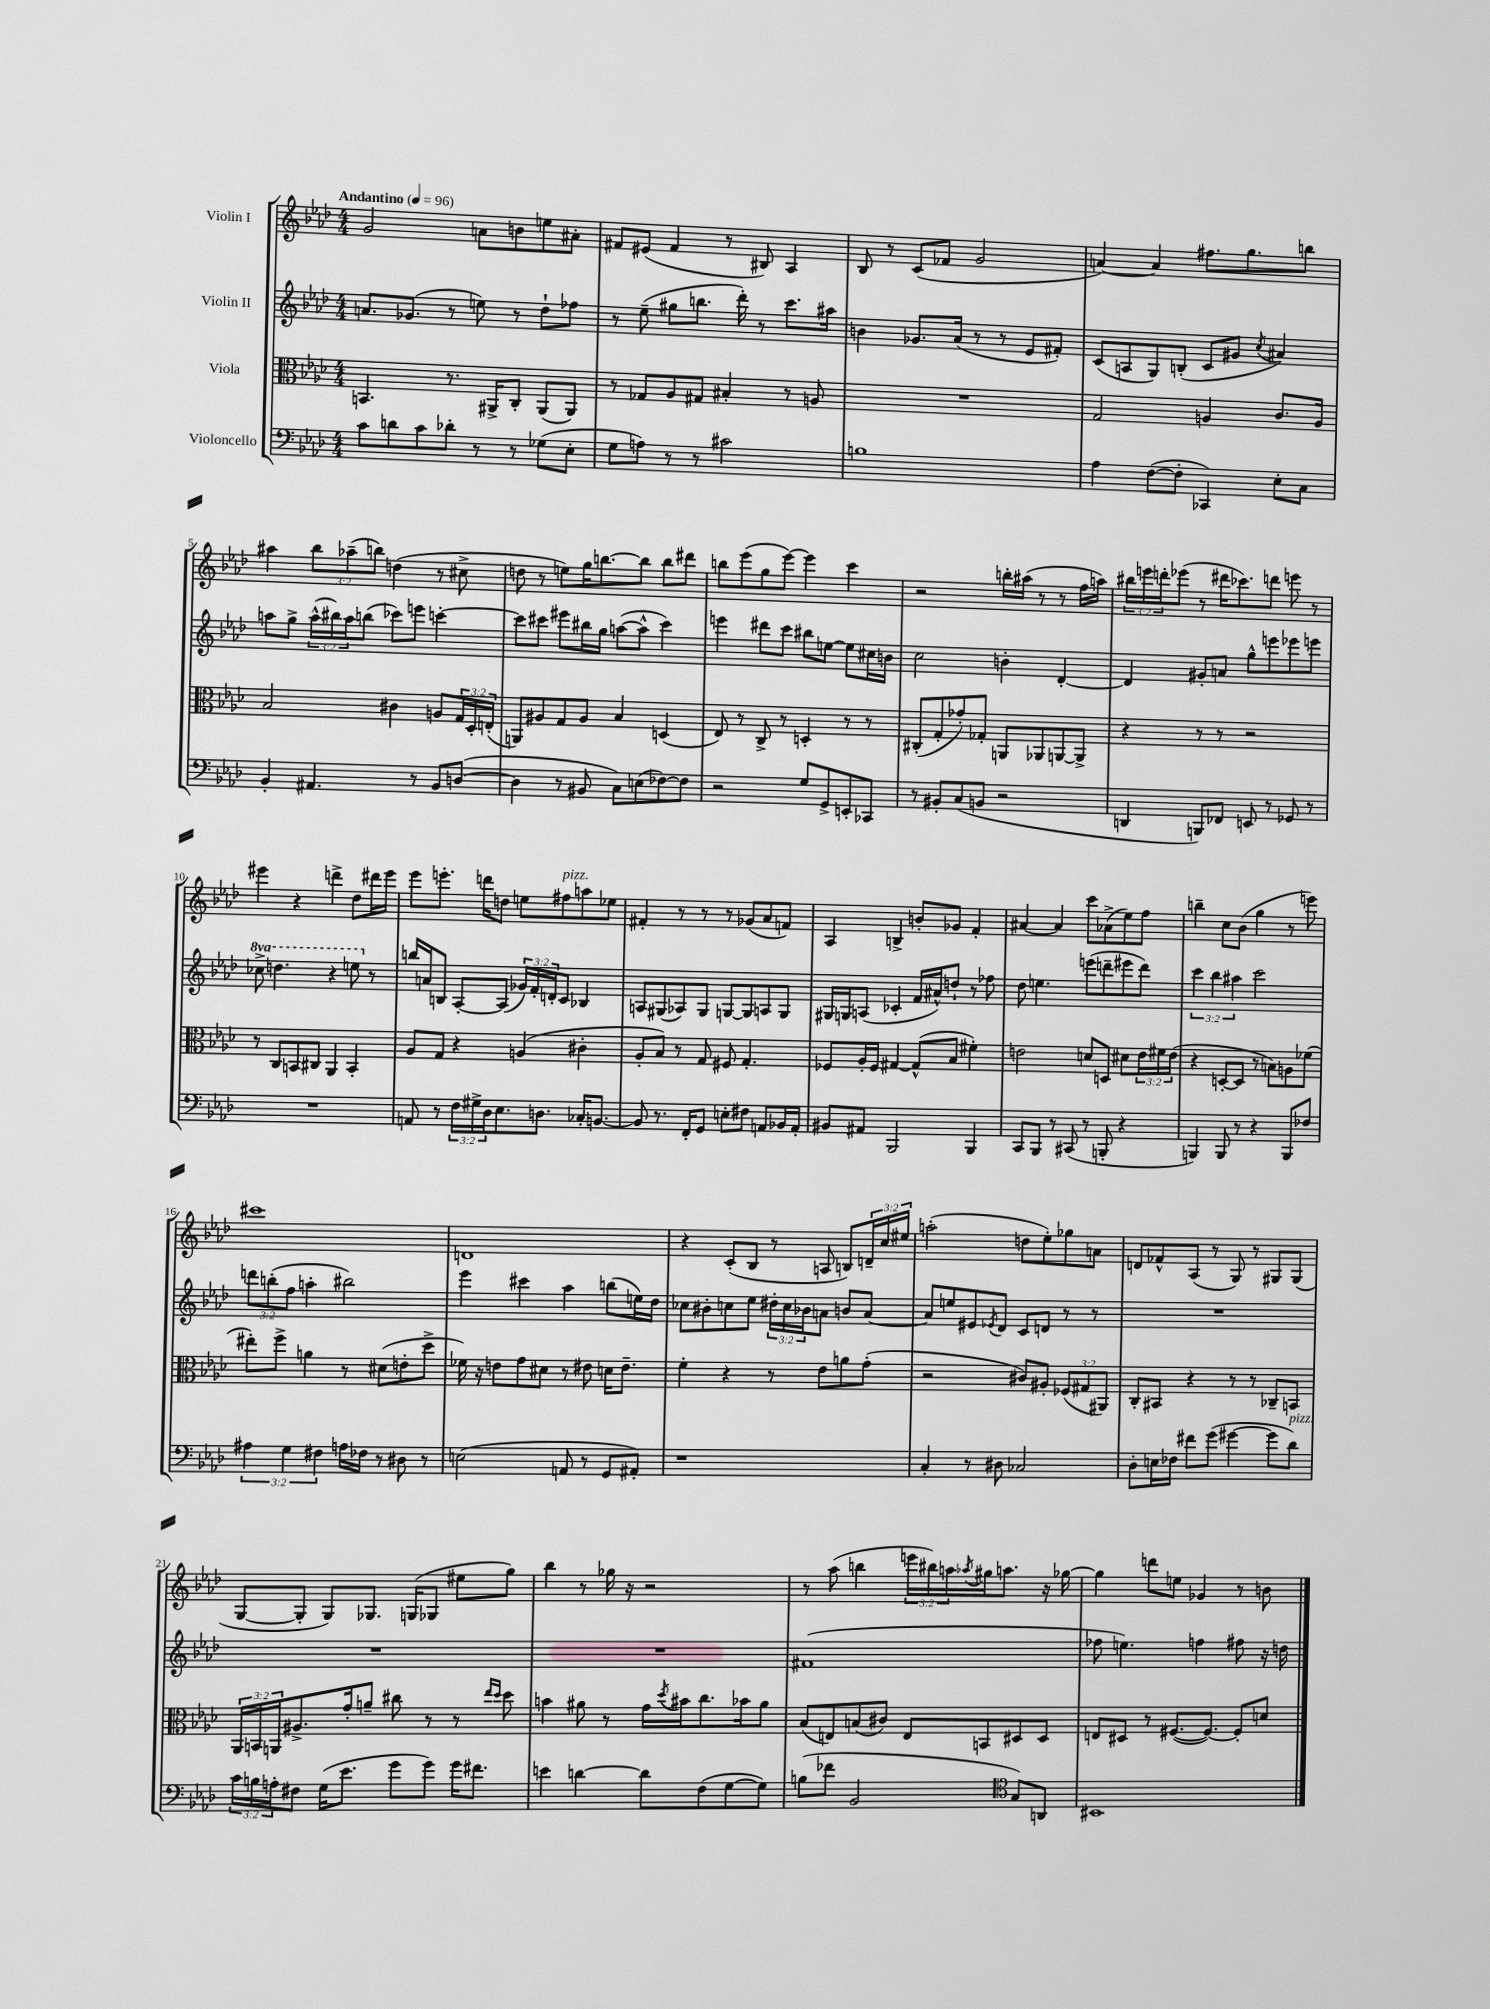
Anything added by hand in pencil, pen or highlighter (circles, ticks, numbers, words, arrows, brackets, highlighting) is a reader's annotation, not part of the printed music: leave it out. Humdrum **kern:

**kern	**kern	**kern	**kern
*part4	*part3	*part2	*part1
*staff4	*staff3	*staff2	*staff1
*I"Violoncello	*I"Viola	*I"Violin II	*I"Violin I
*clefF4	*clefC3	*clefG2	*clefG2
*k[b-e-a-d-]	*k[b-e-a-d-]	*k[b-e-a-d-]	*k[b-e-a-d-]
*M4/4	*M4/4	*M4/4	*M4/4
*MM96	*MM96	*MM96	*MM96
=1	=1	=1	=1
!	!	!	!LO:TX:a:B:t=Andantino
8c\L	4.BBn/	8.an/L	2g/
8dn\	.	.	.
.	.	(8.g-X/J	.
8c\	.	.	.
8d-X'\J	8.r	8r	.
8r	.	8een\)	8an\L
.	16AA#X^/KL	.	.
8r	8C'/J	8r	8bn\
(8G-X\L	(8AA#/L	8dd-`\L	8een\
8E-'\J	8AA#/J)	8ff-X\J	8a#X'\J
=2	=2	=2	=2
8G\L	8r	8r	8f#X/L
8An\J)	8G-X/L	(8ee-~\	(8e#X/J
8r	8A-/	8gg#X\L	4f#/
8r	8G#X/J	8.bbn\J	.
2c#X\	4B#X'/	.	8r
.	.	16ddd-'\)	.
.	.	8r	8B#X/)
.	8r	8.ccc\L	4A-/
.	8An/	.	.
.	.	16aa#X\Jk	.
=3	=3	=3	=3
1Bn	1r	4bn\	8B-/
.	.	.	8r
.	.	8.g-X/L	(8c/L
.	.	.	8f-X/J
.	.	(16a-/Jk	.
.	.	8r	2g/
.	.	8r	.
.	.	8e-/L	.
.	.	8f#X'/J)	.
=4	=4	=4	=4
4A-\	2G/	(8c/L	[4an/)
.	.	8An/	.
([8F\L	.	8G/)	4a/]
8F'\J]	.	(8Bn'/J	.
4CC-X/)	4An/	8c/L	8.ff#X\L
.	.	8g#X/J	.
.	.	.	8.gg\
.	.	8qcc/	.
8E-'\L	8.c/L	4a#X/)	.
8C\J	.	.	8bbn\J
.	16A/Jk	.	.
!!LO:LB:g=z
=5	=5	=5	=5
4BB-'/	2B-/	8aan\L	4aa#X\
.	.	8gg^\J	.
4.AA#X/	.	(24aa^^\LL	12bb-\L
.	.	24bb#X\)	.
.	.	24aa\J	(12aa-X~\
.	.	(8bbn\J	.
.	.	.	12bbn\J)
.	4c#X\	8ccc-X\L)	(4ddn\
8r	.	8eeen\J	.
8BB-/L	8An/L	[4cccn'\	8r
([8Dn/J	24G/L	.	8cc#X^\
.	24D-'/	.	.
.	(24En'/JJ	.	.
=6	=6	=6	=6
4D\]	8AAn/L)	8ccc\L]	8ddn\
.	8A#X/	8ccc#X\J	8r
8r	8G/	8eee#X\L	8een\L)
8BB#X/	8A#/J	16bb#X\L	16gg\K
.	.	16gg\JJ	[8.bbn\
8C\L)	4B-/	([8aan\L	.
(8En\	.	8aa^^\J]	8bb\J]
[8F-X\)	(4Dn/	4ccc#\)	8bb\L
8F-\J]	.	.	8ddd#X\J
=7	=7	=7	=7
2r	8E-/)	4eeen\	8bbn\L
.	8r	.	(8eee-\
.	8C^/	8ddd#X\L	8gg\
.	8r	8ccc\J	[8eee-\J)
8G/L	4Dn'/	8bb#X\L	4eee-\]
8GG^/	.	[8een\J	.
8EEn'/	8r	8ee\L]	4ccc\
8CC-X/J	8r	16cc#X\L	.
.	.	16bn\JJ	.
=8	=8	=8	=8
8r	(8C#X'/L	2cc\	2r
8BB#X'/L	8G'/	.	.
(8C/	8g-X'/)	.	.
8BBn/J	8G-X'/J	.	.
2r	8AAn/L	4bn'\	16bbn'\LL
.	.	.	(16aa#X\JJ
.	8AA-X/	.	8r
.	[8AAn/	[4d-'/	8r
.	8AA^/J]	.	16ff\LL
.	.	.	16aan\JJ)
=9	=9	=9	=9
4DDn/	4r	4d-/]	24bb#X\LL
.	.	.	24eeen\
.	.	.	24dddn'\J
.	.	.	(8eee-X\J
8BBBn/L)	8r	8g#X'/L	8r
8FF-X/J	8r	8an/J	16ddd#X\KL
.	.	.	8.ccc-X\)
8EEn/	2r	8gg^^\L	.
8r	.	8eeen\	8dddn\J
8GG-X/	.	8eee-X\	8eeen\
8r	.	8eeen\J	8r
!!LO:LB:g=z
=10	=10	=10	=10
*	*	*8va	*
1r	8r	8ccc-X^\	4eee#X\
.	8C/L	4.dddn\	.
.	8BBn/	.	4r
.	8C#X/J	.	.
.	4AA-/	4r	4dddn^\
.	4BB'/	8eeen\	8dd-\L
*	*	*X8va	*
.	.	8r	16ddd#X\L
.	.	.	16eee#\JJ
=11	=11	=11	=11
8AAn/	8A-/L	16bbn/LL	8eee-\L
.	.	16an/J	.
8r	8G/J	8Bn/J	8.eeen'\J
24F\LL	4r	[8A-'/L	.
24G#X^\	.	.	.
.	.	.	16dddn\KL
24D-\J	.	.	.
8.E-\	.	(8A-/J]	8ddn\J
.	(4An/	24g-X/LL)	8een\L
.	.	24f'/	.
8.Dn\J	.	.	.
.	.	24dn'/J	.
!	!	!	!LO:TX:a:i:t=pizz.
.	.	8c/J	8ff#X\
16C-X'/KL	4c#X'\	4B-X/	8aan\
[8.BBn/J	.	.	.
.	.	.	8ee-X\J
=12	=12	=12	=12
8BB/]	8A-'/L	8An/L	4f#X'/
8.r	8B-/J)	(8G#X/	.
.	8r	8A-X/)	8r
16FF'/KL	.	.	.
8GG/J	8G/	8G#/J	8r
8En'\L	8F#X/	[8Gn/L	8r
8F#X\J	4.G'/	8G/]	(8g-X/L
8AAn/L	.	8An/	8a-/
16BB-X/L	.	8G/J	8fn/J)
16AA'/JJ	.	.	.
=13	=13	=13	=13
8BB#X/L	8F-X/L	16G#X/LL	4A-/
.	.	16Gn/J	.
8AA#X/J	16A-'/L	(8An/J	.
.	16F-/JJ	.	.
2BBB-/	[4G#X/	4c-X'/	4Bn^/
.	(8G#^^/L]	16f/LL	8bn'/L
.	.	16a#X^^/J)	.
.	8B-/J	8ddn`/J	8g-X/J
4BBB-/	4f#X'\)	8r	4f'/
.	.	8ff-X\	.
=14	=14	=14	=14
8CC/L	2en\	8dd-\	[4a#X/
8BBB-/J	.	4.een\	.
8r	.	.	4a#/]
(8CC#X/	.	.	.
8r	8dn/L	(8eeen\L	8ccc\L
8BBBn'/	8Dn/J	8dddn~\	(8a-X^\
4r	8d#X\L	8eee#X\	8ee-\)
.	24e\L	8ddd\J)	8ff\J
.	24f#X\	.	.
.	(24e\JJ	.	.
=15	=15	=15	=15
4BBBn/)	4r	6ccc\	4bbn~\
.	.	6bb-\	.
8BBB/	[8Dn'/L	.	8cc\L
.	.	6aa#X\	.
8r	8D/J]	.	(8b-\J
4r	8r	2ccc\	4gg\
.	8Bn\L)	.	.
8BBB/L	8An\	.	8r
8F-X/J	(8f-X\J	.	8eeen\)
!!LO:LB:g=z
=16	=16	=16	=16
6A#X\	8ee#X'\L)	12dddn\L	1ccc#X
.	.	(12bbn'\	.
.	8ff^\J	.	.
6G\	.	12ff\J	.
.	4an\	4aan'\	.
6F#X\	.	.	.
16An\LL	8r	2bb#X\)	.
16F-X\JJ	.	.	.
8r	(8d#X\L	.	.
8D#X\	8en'\	.	.
8r	8dd-^\J	.	.
=17	=17	=17	=17
(2En\	16f-X\)	4eee-\	1dn
.	16r	.	.
.	8en\L	.	.
.	8g\	4ccc#X\	.
.	8d#X\J	.	.
8AAn/	8r	4aa-\	.
8r	8e#X\	.	.
8GG/L	16dn\KL	(8bbn\L	.
.	8.e#~\J	.	.
8AA#X'/J)	.	16een\L)	.
.	.	16dd-\JJ	.
=18	=18	=18	=18
1r	4f'\	8cc-X\L	4r
.	.	8b#X'\	.
.	4r	8ccn\	(8c'/L
.	.	8ee-\J	8B-/J
.	8r	24dd#X'\LL	8r
.	.	24cc\	.
.	.	24b-X\J	.
.	8e-\L	8an\J	8An/
.	8an\	8bn/L	8Bn/L)
.	(8g'\J	[8a/J	24dn~/L
.	.	.	24cc/
.	.	.	24ee#X/JJ
=19	=19	=19	=19
4C'/	2r	8a/L]	(2aan'\
.	.	8een/	.
8r	.	8e#X/	.
.	.	8qe-X/	.
8D#X\	.	8d-/J	.
2C-X/	8c#X/L)	8c/L	8ddn\L
.	8A#X'/J	8dn/J	8ee-'\)
.	(12F-X/L	8r	8gg-X\
.	12G#X/	.	.
.	.	8r	8an\J
.	12AA#X/J)	.	.
=20	=20	=20	=20
8D-'\L	8C'/L	1r	8dn/L
16En\L	8BB#X/J	.	8f-X^^/
16F-X\JJ	.	.	.
8f#X\L	4r	.	(8A-/J
(8g\J	.	.	8r
[4g#X\	8r	.	8G/)
.	8r	.	8r
8g#\L]	8C-X~/L	.	8G#X/L
!LO:TX:a:i:t=pizz.	!	!	!
8d-\J)	8BBn/J	.	(8G#/J
!!LO:LB:g=z
=21	=21	=21	=21
24c\LL	24AA-/LL	1r	[8G/L
24Bn\	24BBn/	.	.
24An'\J	24AAn/J	.	.
8F#X\J	8.A#X^/	.	8G'/J]
(16G\KL	.	.	8G/L)
8.e-\J	16g'/k	.	.
.	8an~/J	.	8.G-X/J
8g\L	8cc#X\	.	.
.	.	.	(16Gn/KL
8g\J)	8r	.	8G-X/J
16g\KL	8r	.	8ee#X\L
8.f#X\J	.	.	.
.	16qqee-/LL	.	.
.	16qqdd-/JJ	.	.
.	8dd-\	.	8gg\J)
=22	=22	=22	=22
4en\	4bn\	1r	4bb-\
[4dn\	8a#X\	.	8r
.	8r	.	16gg-X\
.	.	.	16r
8d\L]	16g\LL	.	2r
.	8qdd-/	.	.
.	16b#X\J	.	.
(8F\	8.cc\	.	.
[8G\	.	.	.
.	16b-X\k	.	.
8G\J])	8a#\J	.	.
=23	=23	=23	=23
(8Bn\L	(8B-/L	(1f#X	8r
8f-X\J	8En/)	.	(8aa-\
2BB-/	(8Bn/	.	4bbn\
.	8c#X/J)	.	.
.	8E/L	.	24eeen\LL
.	.	.	24bb#X\)
.	.	.	24aan\
.	.	.	8qaa-X/
.	8BBn/	.	16gg#X\J
.	.	.	8.aan\J
*clefC4	*	*	*
8G/L)	8D#X/	.	.
8AAn/J	8D#/J	.	16r
.	.	.	[16gg-X\
=24	=24	=24	=24
1BB#X	8En/L	8ff-X\	4gg-\]
.	8D#X/J	4.een\)	.
.	8r	.	8dddn\L
.	([8.F#X/L	.	8een\J
.	.	4ffn\	4g-X/
.	8.F#/J_)	.	.
.	8F#'/L]	8ff#X\	8r
.	8dn/J	16r	8bn\
.	.	16ddn\	.
==	==	==	==
*-	*-	*-	*-
